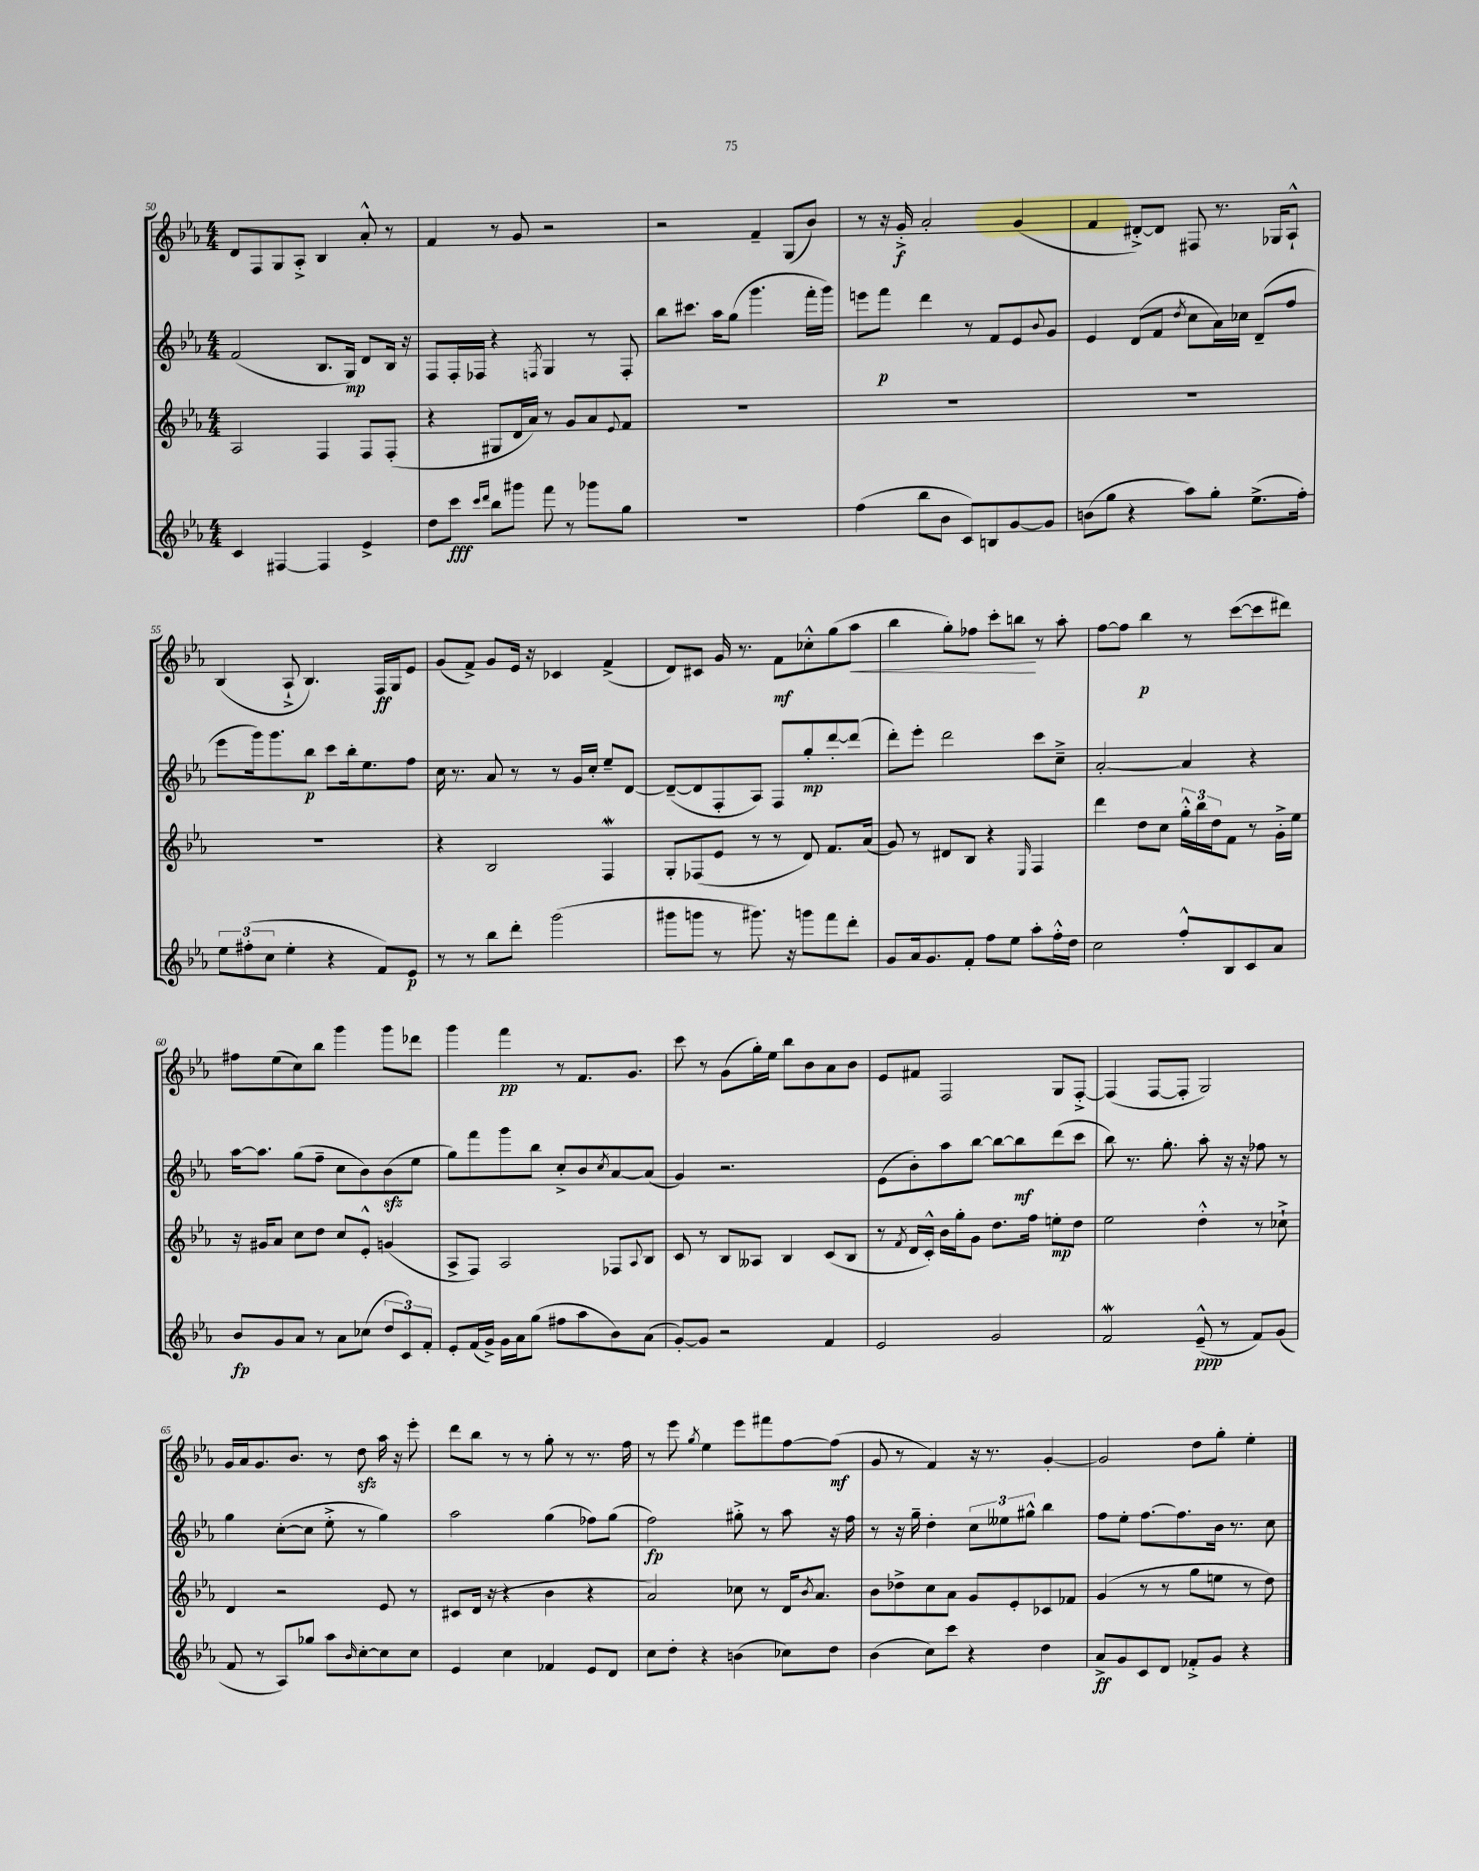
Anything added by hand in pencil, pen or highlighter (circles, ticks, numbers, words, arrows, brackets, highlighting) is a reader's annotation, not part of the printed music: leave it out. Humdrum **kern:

**kern	**dynam	**kern	**dynam	**kern	**dynam	**kern	**dynam
*part4	*part4	*part3	*part3	*part2	*part2	*part1	*part1
*staff4	*staff4	*staff3	*staff3	*staff2	*staff2	*staff1	*staff1
*clefG2	*	*clefG2	*	*clefG2	*	*clefG2	*
*k[b-e-a-]	*	*k[b-e-a-]	*	*k[b-e-a-]	*	*k[b-e-a-]	*
*M4/4	*	*M4/4	*	*M4/4	*	*M4/4	*
=50	=50	=50	=50	=50	=50	=50	=50
4c/	.	2A-/	.	(2f/	.	8d/L	.
.	.	.	.	.	.	8F/	.
[4F#X/	.	.	.	.	.	8G/	.
.	.	.	.	.	.	8A-'^/J	.
4F#/]	.	4F/	.	8.B-/L	.	4B-/	.
.	.	.	.	16G/Jk)	mp	.	.
4e-^/	.	8F/L	.	8d/L	.	8a-'^^/	.
.	.	(8F'/J	.	16B-/Jk	.	8r	.
.	.	.	.	16r	.	.	.
=51	=51	=51	=51	=51	=51	=51	=51
8dd\L	.	4r	.	8F/L	.	4f/	.
8ccc\J	fff	.	.	16F'/L	.	.	.
.	.	.	.	16F-X/JJ	.	.	.
16qqccc/LL	.	.	.	.	.	.	.
16qqddd/JJ	.	.	.	.	.	.	.
8bb-\L	.	8G#X/L	.	4r	.	8r	.
8ggg#X\J	.	16d/L	.	.	.	8g/	.
.	.	16a-/JJ)	.	.	.	.	.
.	.	.	.	8qFn/	.	.	.
8fff\	.	8r	.	4G/	.	2r	.
8r	.	8g/L	.	.	.	.	.
8ggg-X\L	.	8a-/	.	8r	.	.	.
.	.	8qqe-/	.	.	.	.	.
8gg\J	.	8f/J	.	8F'/	.	.	.
=52	=52	=52	=52	=52	=52	=52	=52
1r	.	1r	.	8bb-\L	.	2r	.
.	.	.	.	8.ccc#X\J	.	.	.
.	.	.	.	16aa-\KL	.	.	.
.	.	.	.	(8gg\J	.	.	.
.	.	.	.	4.ggg\	.	4f~/	.
.	.	.	.	.	.	(8G/L	.
.	.	.	.	16fff'\LL	.	8b-/J)	.
.	.	.	.	16ggg\JJ)	.	.	.
=53	=53	=53	=53	=53	=53	=53	=53
(4ff\	.	1r	.	8eeen\L	.	8r	.
.	.	.	.	8fff\J	p	16r	.
.	.	.	.	.	.	16g'^/	f
8bb-\L	.	.	.	4ddd\	.	2a-'/	.
8b-\J	.	.	.	.	.	.	.
8c/L)	.	.	.	8r	.	.	.
8Bn/	.	.	.	8f/L	.	.	.
[8g/	.	.	.	8e-/	.	(4g/	.
.	.	.	.	8qqb-/	.	.	.
8g/J]	.	.	.	8g/J	.	.	.
=54	=54	=54	=54	=54	=54	=54	=54
(8bn\L	.	1r	.	4e-/	.	4f/	.
8gg\J	.	.	.	.	.	.	.
4r	.	.	.	(8d/L	.	[8d#X'^/L)	.
.	.	.	.	8f/J	.	8d#/J]	.
.	.	.	.	8qdd/	.	.	.
8aa-\L)	.	.	.	8cc\L	.	8F#X/	.
8gg'\J	.	.	.	16a-\L)	.	8.r	.
.	.	.	.	16cc-X\JJ	.	.	.
(8.ee-^\L	.	.	.	(8d~/L	.	.	.
.	.	.	.	.	.	16G-X/KL	.
.	.	.	.	8ff/J	.	8A-`^^/J	.
16ff'\Jk)	.	.	.	.	.	.	.
!!LO:LB:g=z
=55	=55	=55	=55	=55	=55	=55	=55
12ee-\L	.	1r	.	8eee-\L	.	(4B-/	.
(12ff#X'\	.	.	.	.	.	.	.
.	.	.	.	16ggg\k)	.	.	.
12cc\J	.	.	.	.	.	.	.
.	.	.	.	8.ggg\	.	.	.
4ee-'\	.	.	.	.	.	8A-`^/	.
.	.	.	.	8bb-\J	p	4.B-/)	.
4r	.	.	.	8ccc\L	.	.	.
.	.	.	.	16bb-'\k	.	.	.
.	.	.	.	8.ee-\	.	.	.
8f/L)	.	.	.	.	.	16F/LL	ff
.	.	.	.	.	.	16G/J	.
8e-/J	p	.	.	8ff\J	.	8e-/J	.
=56	=56	=56	=56	=56	=56	=56	=56
8r	.	4r	.	16cc\	.	(8g/L	.
.	.	.	.	8.r	.	.	.
8r	.	.	.	.	.	8f^/J)	.
8bb-\L	.	2B-/	.	8a-/	.	8g/L	.
8ddd'\J	.	.	.	8r	.	16e-/Jk	.
.	.	.	.	.	.	16r	.
(2ggg\	.	.	.	8r	.	4c-X/	.
.	.	.	.	16g/LL	.	.	.
.	.	.	.	16cc'/JJ	.	.	.
.	.	4FW/	.	8ee-~/L	.	(4f^/	.
.	.	.	.	[8d/J	.	.	.
=57	=57	=57	=57	=57	=57	=57	=57
8ggg#X\L	.	8G'/L	.	(8d~/L_	.	8d/L)	.
8gggn\J	.	(8F-X/	.	8d/]	.	8c#X/J	.
8r	.	8e-/J	.	8F'/	.	16g/	.
.	.	.	.	.	.	8.r	.
8.ggg#X\)	.	8r	.	8A-/J)	.	.	.
.	.	8r	.	8F/L	.	8f\L	mf
16r	.	.	.	.	.	.	.
8gggn\L	.	8d/)	.	8gg'/	mp	8cc-X'^^\	.
8fff\	.	8.f/L	.	[8ddd'/	.	(8gg\	.
!	!	!	!	!	!	!	!LO:HP:b
8ddd'\J	.	.	.	(8ddd/J]	.	8aa-\J	<
.	.	(16a-/Jk	.	.	.	.	.
=58	=58	=58	=58	=58	=58	=58	=58
8g/L	.	8g/)	.	8ddd'\L)	.	4bb-\	.
16a-/k	.	8r	.	8eee-'\J	.	.	.
8.g/	.	.	.	.	.	.	.
.	.	8d#X/L	.	2ddd\	.	8gg'\L)	.
8f'/J	.	8B-/J	.	.	.	8ff-X\J	.
8ff\L	.	4r	.	.	.	8ccc'\L	.
8ee-\J	.	.	.	.	.	8bbn\J	.
.	.	16qqE-/	.	.	.	.	.
8aa-'\L	.	4F/	.	8ccc\L	.	8r	[
16ff'^^\L	.	.	.	8cc~^\J	.	8aa-'\	.
16dd\JJ	.	.	.	.	.	.	.
=59	=59	=59	=59	=59	=59	=59	=59
2cc\	.	4ddd\	.	[2a-'/	.	[8ff\L	.
.	.	.	.	.	.	8ff\J]	.
.	.	8dd\L	.	.	.	4bb-\	p
.	.	8cc\J	.	.	.	.	.
8ff'^^/L	.	24gg'^^\LL	.	4a-/]	.	8r	.
.	.	24bb-\	.	.	.	.	.
.	.	24dd\J	.	.	.	.	.
8B-/	.	8f\J	.	.	.	([8ccc\L	.
8c/	.	8r	.	4r	.	8ccc\]	.
8a-/J	.	16g'^\LL	.	.	.	8ddd#X\J)	.
.	.	16ee-\JJ	.	.	.	.	.
!!LO:LB:g=z
=60	=60	=60	=60	=60	=60	=60	=60
8b-/L	fp	16r	.	[16aa-\KL	.	8ff#X\L	.
.	.	16g#X/KL	.	8.aa-\J]	.	.	.
8g/	.	8a-/J	.	.	.	(8ee-\	.
8a-/J	.	8cc\L	.	(8gg\L	.	8cc\)	.
8r	.	8dd\J	.	8ff~\J	.	8bb-\J	.
8a-\L	.	8cc/L	.	8cc\L	.	4ggg\	.
(8cc-X\J	.	8e-'^^/J	.	8b-\)	.	.	.
12dd/L	.	(4gn/	.	(8b-zz\	.	8ggg\L	.
12c/)	.	.	.	.	.	.	.
.	.	.	.	8ee-\J	.	8ddd-X\J	.
12f'/J	.	.	.	.	.	.	.
=61	=61	=61	=61	=61	=61	=61	=61
8e-'/L	.	8A-^/L	.	8gg\L)	.	4ggg\	.
(16f/L	.	8F/J)	.	8fff\	.	.	.
16g^/JJ)	.	.	.	.	.	.	.
16g\LL	.	2A-/	.	8ggg\	.	4fff\	pp
16a-\J	.	.	.	.	.	.	.
(8gg\J	.	.	.	8bb-\J	.	.	.
8ff#X\L	.	.	.	8cc'^/L	.	8r	.
8aa-\	.	.	.	8b-/	.	8.f/L	.
.	.	.	.	8qcc/	.	.	.
8b-\)	.	8F-X/L	.	[8a-/	.	.	.
.	.	.	.	.	.	8.g/J	.
.	.	8qqA-/	.	.	.	.	.
(8a-\J	.	8B-/J	.	(8a-/J]	.	.	.
=62	=62	=62	=62	=62	=62	=62	=62
[8g'/L)	.	8c/	.	4g/)	.	8ccc\	.
8g/J]	.	8r	.	.	.	8r	.
2r	.	8B-/L	.	2.r	.	(8g\L	.
.	.	8A--X/J	.	.	.	16gg'\L)	.
.	.	.	.	.	.	16ee-\JJ	.
.	.	4B-/	.	.	.	8bb-\L	.
.	.	.	.	.	.	8b-\	.
4f/	.	(8c/L	.	.	.	8a-\	.
.	.	8B-/J	.	.	.	8b-\J	.
=63	=63	=63	=63	=63	=63	=63	=63
2e-/	.	8r	.	(8e-\L	.	8e-/L	.
.	.	8qf/	.	.	.	.	.
.	.	16d/LL	.	8b-'\)	.	8f#X/J	.
.	.	16c'^^/JJ)	.	.	.	.	.
.	.	16b-\LL	.	8aa-\	.	2F/	.
.	.	16gg'\J	.	.	.	.	.
.	.	8g\J	.	[8bb-\J	.	.	.
2g/	.	8.dd\L	.	8bb-\L_	.	.	.
.	.	.	.	8bb-\]	mf	.	.
.	.	16ff\Jk	.	.	.	.	.
.	.	8een'\L	mp	(8ddd\	.	8G/L	.
.	.	8dd\J	.	8ccc\J	.	[8F'^/J	.
=64	=64	=64	=64	=64	=64	=64	=64
2fW/	.	2ee-\	.	8bb-\)	.	(4F/]	.
.	.	.	.	8.r	.	.	.
.	.	.	.	.	.	[8F/L	.
.	.	.	.	8.gg'\	.	.	.
.	.	.	.	.	.	8F'/J]	.
(8e-~^^/	ppp	4dd'^^\	.	8aa-'\	.	2G/)	.
8r	.	.	.	16r	.	.	.
.	.	.	.	16r	.	.	.
8f/L)	.	8r	.	8ff-X\	.	.	.
(8g/J	.	8cc-X`^\	.	8r	.	.	.
!!LO:LB:g=z
=65	=65	=65	=65	=65	=65	=65	=65
8f/	.	4d/	.	4gg\	.	16g/LL	.
.	.	.	.	.	.	16a-/J	.
8r	.	.	.	.	.	8.g/	.
8A-/L)	.	2r	.	([8cc'\L	.	.	.
.	.	.	.	.	.	8.b-/J	.
8gg-X/J	.	.	.	8cc\J]	.	.	.
8aa-\L	.	.	.	8ee-'^\	.	8r	.
16qqb-/	.	.	.	.	.	.	.
[8cc'\	.	.	.	8r	.	8ddzz\	.
8cc\]	.	8e-/	.	4gg\)	.	16aa-\	.
.	.	.	.	.	.	16r	.
8cc\J	.	8r	.	.	.	8eee-'\	.
=66	=66	=66	=66	=66	=66	=66	=66
4e-/	.	8c#X/L	.	2aa-\	.	8ddd\L	.
.	.	(16d/Jk	.	.	.	8bb-\J	.
.	.	16r	.	.	.	.	.
4cc\	.	4r	.	.	.	8r	.
.	.	.	.	.	.	8r	.
4f-X/	.	4b-\	.	(4gg\	.	8gg'\	.
.	.	.	.	.	.	8r	.
8e-/L	.	4r	.	8ff-X\L)	.	8.r	.
8d/J	.	.	.	(8gg\J	.	.	.
.	.	.	.	.	.	16ff\	.
=67	=67	=67	=67	=67	=67	=67	=67
8cc\L	.	2a-/)	.	2ff\)	fp	8r	.
8dd'\J	.	.	.	.	.	8eee-\	.
.	.	.	.	.	.	8qgg/	.
4r	.	.	.	.	.	4ee-\	.
(4bn\	.	8cc-X\	.	8gg#X'^\	.	8eee-\L	.
.	.	8r	.	8r	.	8fff#X\	.
8cc-X\L)	.	16d/KL	.	8aa-\	.	[8ff\	.
.	.	8qb-/	.	.	.	.	.
.	.	8.a-/J	.	.	.	.	.
8dd\J	.	.	.	16r	.	(8ff\J]	mf
.	.	.	.	16ff\	.	.	.
=68	=68	=68	=68	=68	=68	=68	=68
(4b-\	.	8b-\L	.	8r	.	8g/	.
.	.	8dd-X^\	.	16r	.	8r	.
.	.	.	.	16gg~\	.	.	.
8cc\L)	.	8cc\	.	4dd'\	.	4f/)	.
8ccc\J	.	8a-\J	.	.	.	.	.
4r	.	8g/L	.	12cc\L	.	16r	.
.	.	.	.	.	.	8.r	.
.	.	.	.	12ee--X\	.	.	.
.	.	8e-'/	.	.	.	.	.
.	.	.	.	12gg#X^^\J	.	.	.
4dd\	.	8c-X/	.	4bb-\	.	[4g'/	.
.	.	8f-X/J	.	.	.	.	.
=69	=69	=69	=69	=69	=69	=69	=69
8a-^/L	ff	(4g/	.	8ff\L	.	2g/]	.
8g/	.	.	.	8ee-'\J	.	.	.
8c/	.	8r	.	[8.ff\L	.	.	.
8d/J	.	8r	.	.	.	.	.
.	.	.	.	8.ff\]	.	.	.
8f-X'^/L	.	8gg\L	.	.	.	8dd\L	.
8g/J	.	8een\J	.	16b-\Jk	.	8gg'\J	.
.	.	.	.	8.r	.	.	.
4r	.	8r	.	.	.	4ee-'\	.
.	.	8dd\)	.	8cc\	.	.	.
==	==	==	==	==	==	==	==
*-	*-	*-	*-	*-	*-	*-	*-
